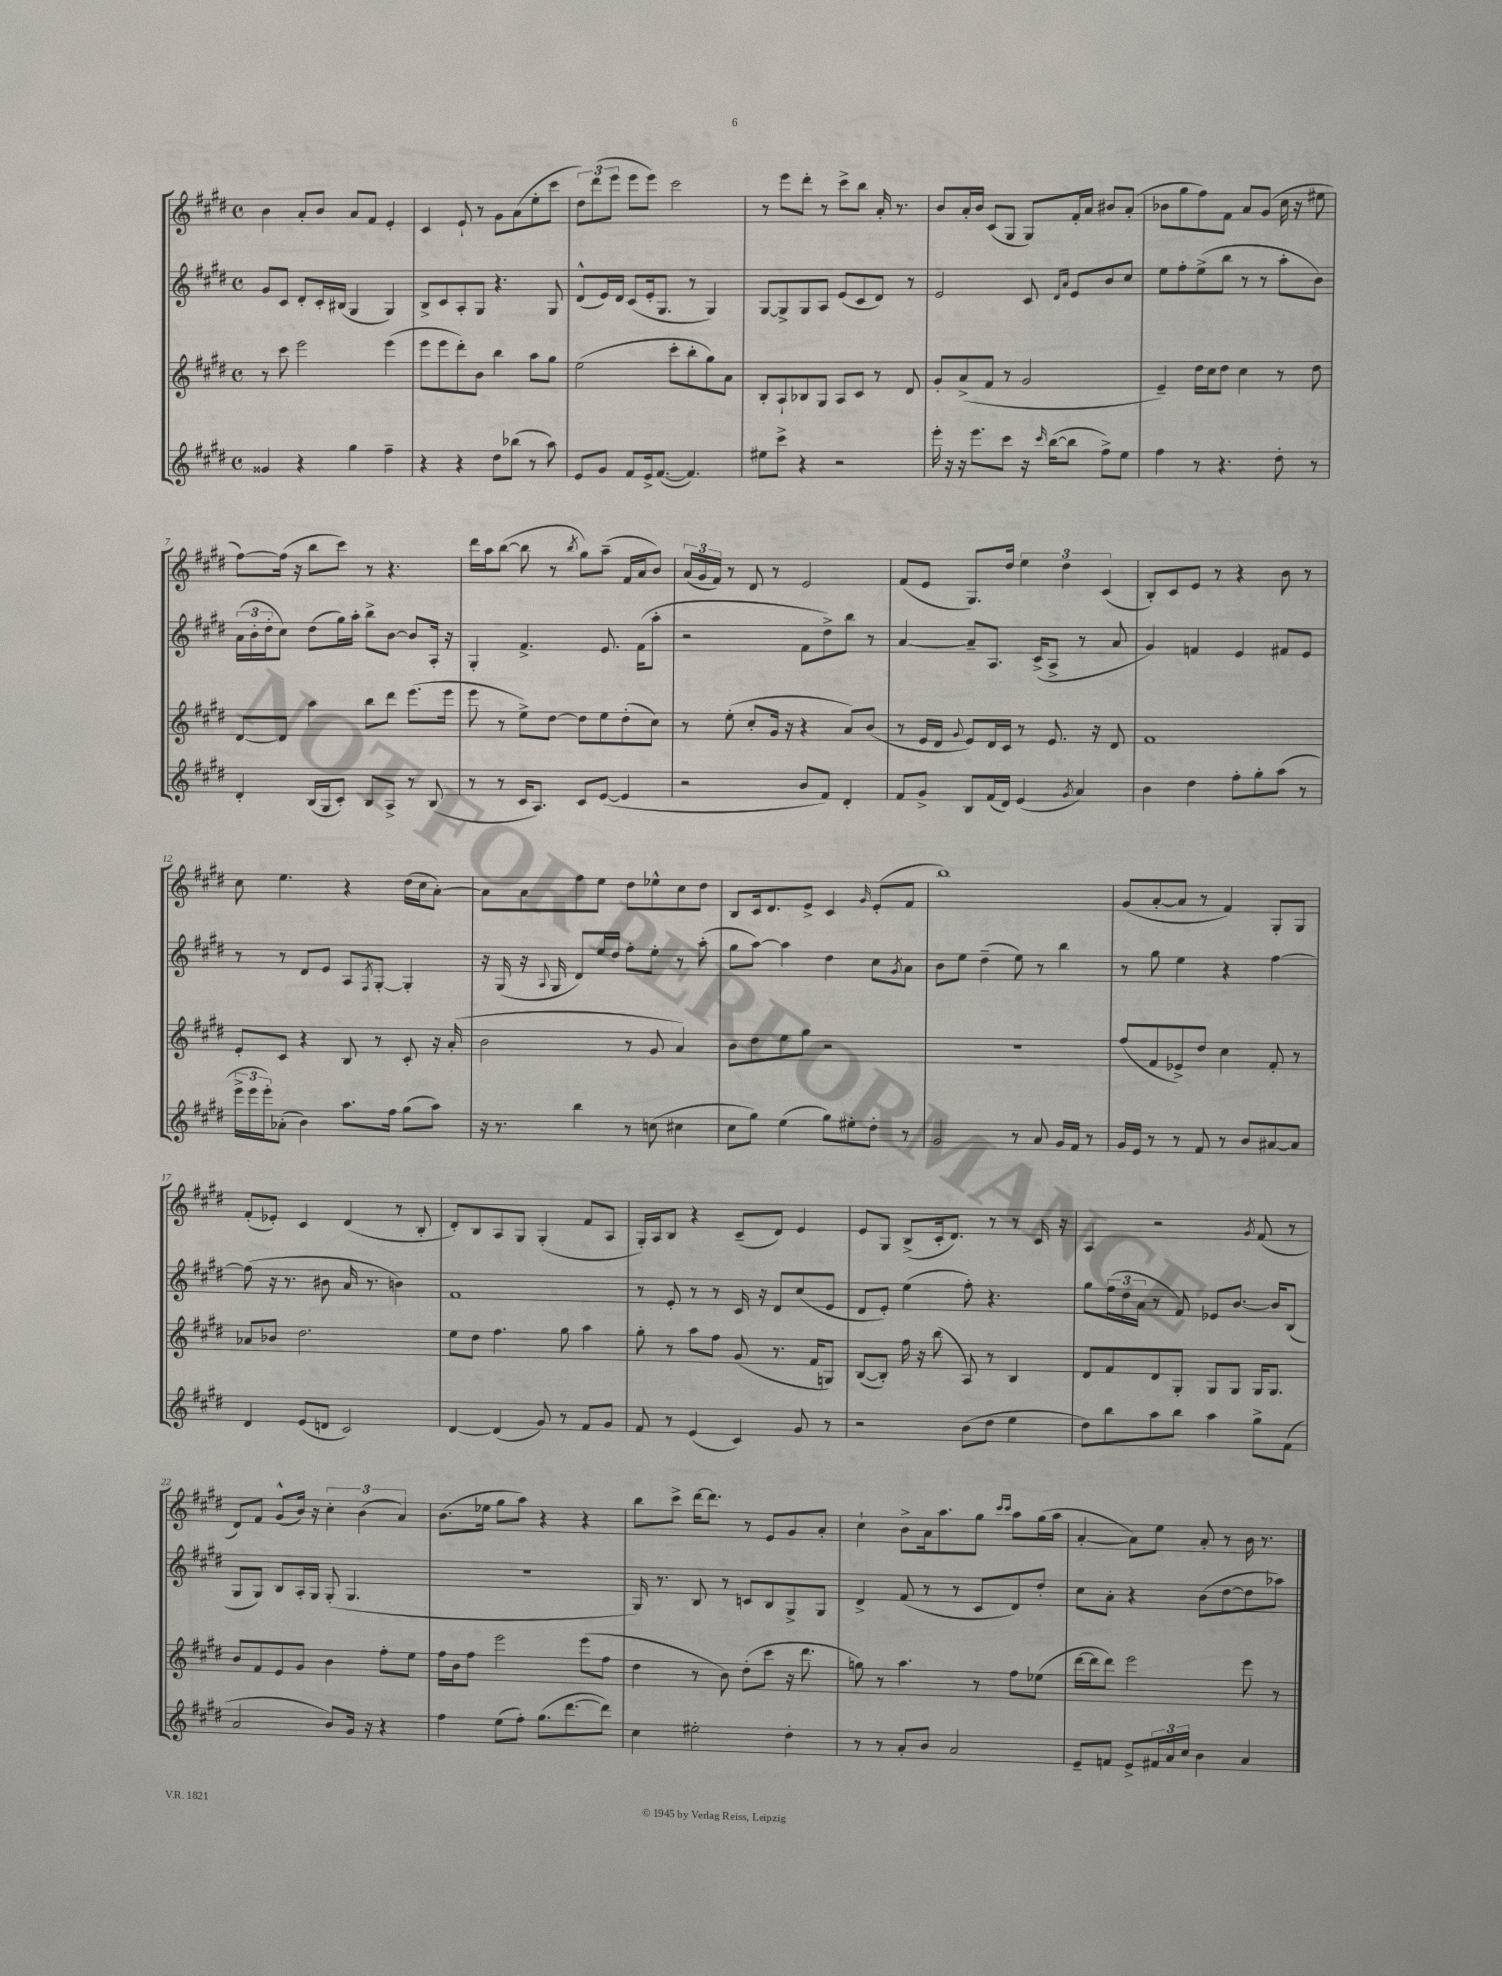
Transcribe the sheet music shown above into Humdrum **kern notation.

**kern	**kern	**kern	**kern
*staff4	*staff3	*staff2	*staff1
*clefG2	*clefG2	*clefG2	*clefG2
*k[f#c#g#d#]	*k[f#c#g#d#]	*k[f#c#g#d#]	*k[f#c#g#d#]
*M4/4	*M4/4	*M4/4	*M4/4
*met(c)	*met(c)	*met(c)	*met(c)
4g##/	8r	8g#/L	4b\
.	8ccc#\	8c#/J	.
4r	2eee\	8d#'/L	8a'/L
.	.	16c#'/L	8b/J
.	.	(16B#/JJ	.
4gg#\	.	4G#/	8a/L
.	.	.	8f#/J
4ff#~\	(4eee\	4G#/)	4e'/
=	=	=	=
4r	8eee\L	8B^/L	4c#/
.	8eee\	8c#/	.
4r	8ddd#'\)	8A'/	8e`/
.	8b\J	8G#/J	8r
8dd#\L	4bb\	4.r	8g#\L
(8bb-\J	.	.	(8a\
8r	8aa\L	.	8ee'\
8aa\)	8gg#\J	8G#/	8ccc#\J
=	=	=	=
8e/L	(2ee\	(8d#^^/L	12dd#\L)
.	.	.	(12ddd#\
8g#/J	.	16e/L)	.
.	.	.	12eee\J
.	.	16d#/JJ	.
8f#/L	.	(8c#/L	8eee\L
16e^/k	.	16e'/k	8eee\J)
([8.f#/J	.	8.G#/J	.
.	8ccc#'\L	.	2ccc#\
4.f#/])	8bb'\	8r	.
.	8gg#\)	4G#/)	.
.	8a\J	.	.
=	=	=	=
8ee#\L	8B'/L	[8G#/L	8r
8ccc#^\J	8A`/	8G#^/]	8eee\L
4r	8B-/	8G#/	8ddd#'\J
.	8G#/J	8A/J	8r
2r	8A/L	(8e/L	8ccc#^\L
.	8c#/J	8c#/	8bb\J
.	8r	8d#/J)	16a'/
.	.	.	8.r
.	8d#/	8r	.
=	=	=	=
16eee'\	8g#'/L	2e/	8b/L
16r	.	.	.
16r	(8a^/	.	16a'/L
8.eee\L	.	.	16b/JJ
.	8f#/J	.	(8c#/L
8ccc#\J	8r	.	8G#/J
16r	2g#/	8c#/	8G#/L)
16qqccc#/	.	.	.
([16bb\LK	.	.	.
.	.	16qqd#/LL	.
.	.	16qqa/JJ	.
8bb\]J	.	8e/L	16f#'/L
.	.	.	16a/JJ
8ff#^\L)	.	8b/	8b#/L
8ee\J	.	8cc#/J	(8a'/J
=	=	=	=
4ff#\	4e~/)	8ee\L	8b-\L
.	.	8ff#'\	8gg#\
8r	16dd#\LL	(8ee^\	8ff#\)
.	16cc#\J	.	.
4.r	8dd#\J	8bb\J	8f#\J
.	4cc#\	8r	8a/L
.	.	8r	(8g#/J
8dd#'\	8r	8aa'\L	16cc#\
.	.	.	16r
8r	8dd#\	8b\J)	8ee#\
=	=	=	=
4d#'/	[8d#/L	(24a\LL	[8ff#\L)
.	.	24b'\	.
.	.	24dd#'\J	.
.	8d#/]J	8cc#\J)	(16ff#\]Jk
.	.	.	16r
(16B/LL	4aa\	(8dd#\L	8bb\L
16G#/J	.	.	.
8c#'/J)	.	16gg#\L)	8ccc#\J)
.	.	16aa'\JJ	.
8B/L	8bb\L	8bb^\L	8r
8A^/J	8ddd#\J	[8b\J	4.r
8r	(8.eee\L	8b/]L	.
(8B/	.	16A'/Jk	.
.	16eee\Jk	16r	.
=	=	=	=
8r	8eee\	4G#'/	16ddd#\LL
.	.	.	16aa\J
8r	8r	.	([8bb\J
16c#/LK	8ee^\L)	4.f#^/	8bb\]
8.A/J)	.	.	.
.	[8dd#\J	.	8r
.	.	.	8qbb/
8c#/L	8dd#\]L	.	8gg#\L)
([8e/J	8ee\	8.e/	(8aa~\J
4e/]	(8dd#'\	.	16f#/LL
.	.	(16f#\LK	16a/J
.	8cc#\J)	8aa'\J	8b/J)
=	=	=	=
2r	8r	2r	(24a/LL
.	.	.	24g#/
.	.	.	24f#/JJ)
.	(8ee'\	.	8r
.	8cc#'/L	.	8d#/
.	16g#/Jk	.	8r
.	16r	.	.
8b/L	4r	8f#\L	2e/
8f#/J)	.	8dd#^\)	.
4d#'/	8a/L)	8bb\J	.
.	(8b/J	8r	.
=	=	=	=
8f#/L	8r	[4a/	(8f#/L
8g#^/J	16e/LL	.	8e/J
.	16d#/JJ	.	.
.	8qqg#/	.	.
8B/L	8e/L)	8a~/]L	8.G#/L)
(16f#/L	16d#/L	8.A/J	.
16d#/JJ)	16c#/JJ	.	16dd#/Jk
(4e/	8r	.	6ee\
.	.	(16c#^/LK	.
.	8.e/	8A^/J	.
.	.	.	6dd#\
8qg#/	.	.	.
4a/)	.	8r	.
.	16r	.	.
.	.	.	(6c#/
.	8d#/	8a/	.
=	=	=	=
4b\	1f#	4g#/)	8B'/L)
.	.	.	8c#/
4dd#\	.	4f/	8e/J
.	.	.	8r
8ff#'\L	.	4e/	4r
8gg#'\	.	.	.
(8aa\J	.	8f#/L	8b\
8r	.	8e/J	8r
=	=	=	=
24eee^\LL	8e'/L	8r	8cc#\
24eee\	.	.	.
24eee'\J)	.	.	.
(8a-'\J	8c#/J	8r	4.ee\
4b\)	4r	8d#/L	.
.	.	8e/J	.
8.aa\L	8B/	8A/L	4r
.	.	8qF#/	.
.	8r	[8G#'/J	.
16ff#\Jk	.	.	.
(8gg#\L	8c#'/	4G#'/]	(16dd#\LL
.	.	.	16cc#\J
8aa\J)	16r	.	[8a'\J)
.	(16a'/	.	.
=	=	=	=
16r	2b\	16r	8a\]L
8.r	.	(16G#/	.
.	.	16r	8a\
.	.	8qqA/	.
.	.	16G#/	.
4bb\	.	8d#/L)	8ff#\
.	.	16ee/L	8ee\J
.	.	16dd#/JJ	.
8r	8r	8ff#'\L	8dd#\L
(8cc\	8g#/	8ee'\J	8ee-^^\
4cc#\	4a/)	8r	8cc#\
.	.	(8aa'\	8dd#\J
=	=	=	=
8cc#\L	8b\L	8gg#\L	8B/L
8gg#\J)	8dd#\	[8aa\J)	16c#/k
.	.	.	8.d#/
(4ee\	8ee\	4aa\]	.
.	8gg#\J	.	8e^/J
8gg#\L)	2r	4dd#\	4c#/
8ee#'\	.	.	.
.	.	.	16qqg#/
8dd#'\J	.	8cc#\L	(8e'/L
.	.	8qg#/	.
8r	.	8a\J	8f#/J
=	=	=	=
2g#/	1r	8b\L	1bb)
.	.	8ee\J	.
.	.	(4dd#~\	.
8r	.	8ee\)	.
8a/	.	8r	.
16g#/LL	.	4bb\	.
16f#/JJ	.	.	.
8r	.	.	.
=	=	=	=
16g#/LL	(8ff#/L	8r	(8g#/L
16e/JJ	.	.	.
8r	8f#/	8gg#\	[8a'/
8r	8e-^/)	4ee\	8a/]J
8f#/	8dd#/J	.	8r
8r	4cc#\	4r	4f#/)
8b/L	.	.	.
[8a#/	8f#'/	[4ff#\	8G#'/L
8a#/]J	8r	.	8G#/J
=	=	=	=
4d#/	8a-/L	(8ff#\]	(8f#'/L
.	8b-/J	16r	8e-'/J)
.	.	8.r	.
(8e/L	2.dd#\	.	4c#/
8d/J	.	8b#\	.
2c#/)	.	16a/	(4d#/
.	.	8.r	.
.	.	4b\)	8r
.	.	.	8B'/
=	=	=	=
[4d#/	8ee\L	1f#	8d#'/L)
.	8dd#\J	.	8B/
(4d#/]	4.ff#\	.	8A/
.	.	.	8G#/J
8g#/)	.	.	(4G#'/
8r	8gg#\	.	.
8f#/L	4aa\	.	8f#/L
8g#/J	.	.	8A/J
=	=	=	=
8f#/	8gg#'\	8r	16G#'/LL)
.	.	.	16A/J
8r	8r	8e'/	8B/J
(4e/	8aa\L	8r	4r
.	8ff#\J	8r	.
4c#/)	(8g#/	16c#/	(8c#~/L
.	.	16r	.
.	8.r	8d#/L	8d#/J)
8g#/	.	(8cc#/	4e/
.	16f#/LK	.	.
8r	8G/J)	8e/J	.
=	=	=	=
2r	([8B/L	8d#/L	8e/L
.	8B'/]J)	8e'/J)	8G#/J
.	16ff#\	(4ee\	(8B^/L
.	16r	.	.
.	(8bb\	.	16c#'/k
.	.	.	8.d#/J)
(8b\L	8A/)	8ff#'\)	.
8dd#\J	8r	4.r	8r
4ee\	4B/	.	8r
.	.	.	16c#/
.	.	.	16r
=	=	=	=
8dd#\L)	8d#/L	8gg#\L	4A/
8bb\	8f#/	(24ff#\L	.
.	.	24dd#\	.
.	.	24a\JJ	.
8aa\	8d#/	8r	2r
8bb\J	8G#'/J	8f#/)	.
4aa\	8G#/L	8e-/L	.
.	8G#/J	[8.b/J	.
.	.	.	8qg#/
8gg#^\L	16G#/LK	.	(8f#/
.	8.G#/J	16b/]LK	.
(8f#\J	.	(8B/J	8r
=	=	=	=
2a/	8b/L	8G#/L	8d#/L)
.	8f#/	8G#/J)	8f#/J
.	8e/	8B/L	(8g#^^/L
.	8g#/J	16A'/L	16b/Jk)
.	.	16G#/JJ	16r
8b/L)	4b\	(8G#'/	6cc#'\
16g#/Jk	.	4.G#/	.
.	.	.	(6b\
16r	.	.	.
4r	8ff#'\L	.	.
.	.	.	6a/)
.	8ee\J	.	.
=	=	=	=
4ff#\	16ff#\LL	1r	(8.b\L
.	16b\J	.	.
.	8ff#\J	.	.
.	.	.	16ee-\Jk
(8ee\L	2eee\	.	8gg#\L
8ff#'\J)	.	.	8aa\J)
(8.gg#\L	.	.	4r
[8.ddd#\	.	.	.
.	(8eee\L	.	4r
8ddd#\]J)	8ff#\J	.	.
=	=	=	=
4cc#\	4dd#\	16G#/)	8bb\L
.	.	8.r	.
.	.	.	8ccc#^\J
2ee#'\	8r	8B/	[16ddd#\LK
.	.	.	8.ddd#\]J
.	8b\)	8r	.
.	(8dd#'\L	8c/L	8r
.	8ccc#\J	8B/	8e/L
4dd#'\	16r	8G#^/	8g#/
.	8.ddd#\	.	.
.	.	8G#/J	8a'/J
=	=	=	=
8r	8gg\)	4d#^/	4cc#`\
8r	8r	.	.
8a'/L	4.aa\	(8f#/	8b^\L
8b/J	.	8r	16a\k
.	.	.	8.aa\
2a/	.	8r	.
.	8r	8c#/L	8gg#\J
.	.	.	16qqccc#/LL
.	.	.	16qqccc#/JJ
.	8ff#\L	8d#/)	8aa\L
.	(8ee-\J	8dd#'/J	(16gg#\L
.	.	.	16aa\JJ
=	=	=	=
8e~/L	[16ddd#\LL	8cc#\L	[4a'/
.	16ddd#\]J	.	.
8f/J	8ddd#\J)	8a'\J	.
8e^/L	2eee\	4r	8a\]L)
24f#/L	.	.	8ee\J
24a/	.	.	.
24cc#/JJ	.	.	.
4b\	.	(8b\L	8a'/
.	.	[8dd#\	8r
4a/	8eee\	8dd#\]	16b\
.	.	.	8.r
.	8r	8aa-\J)	.
==	==	==	==
*-	*-	*-	*-
